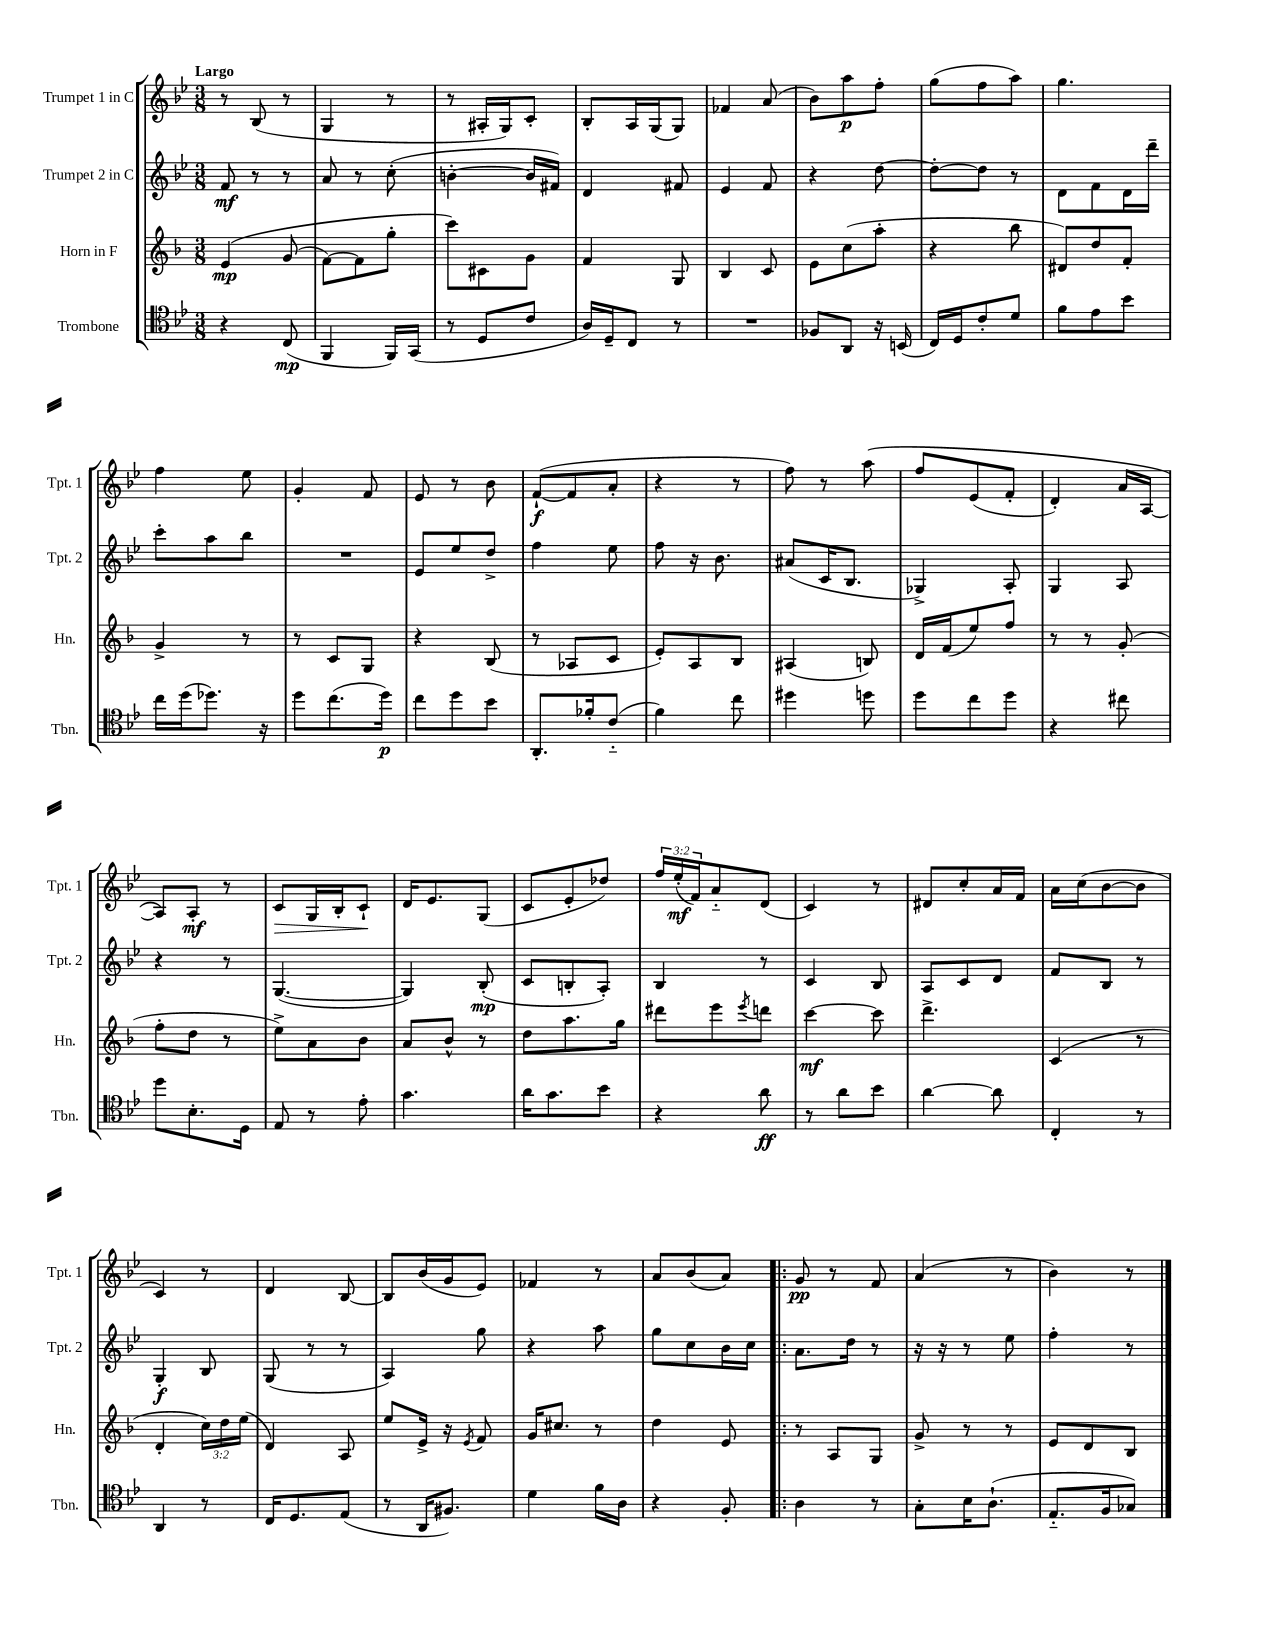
<<
\new StaffGroup <<
\new Staff = "s0" \with { instrumentName = "Trumpet 1 in C" shortInstrumentName = "Tpt. 1" } {
    \clef treble \key bes \major \numericTimeSignature \time 3/8 \override Staff.TupletNumber.text = #tuplet-number::calc-fraction-text \tempo "Largo"
    r8 bes8( r8 |
    g4 r8 |
    r8 ais16-. g16) c'8-. |
    bes8-. a16 g16( g8) |
    fes'4 a'8( |
    bes'8) a''8\p f''8-. |
    g''8( f''8 a''8) |
    g''4. |
    f''4 ees''8 |
    g'4-. f'8 |
    ees'8 r8 bes'8 |
    f'8~-!\f( f'8 a'8-. |
    r4 r8 |
    f''8) r8 a''8\( |
    f''8 ees'8( f'8-. |
    d'4-.) a'16 a16~ |
    a8\) a8-.\mf r8 |
    c'8\> g16 bes16-. c'8-!\! |
    d'16 ees'8. g8( |
    c'8 ees'8-. des''8) |
    \tuplet 3/2 { f''16 ees''16-.\mf( f'16) } a'8-_ d'8( |
    c'4) r8 |
    dis'8 c''8-. a'16 f'16 |
    a'16 c''16( bes'8~ bes'8 |
    c'4) r8 |
    d'4 bes8~ |
    bes8 bes'16( g'16 ees'8) |
    fes'4 r8 |
    a'8 bes'8( a'8) |
    \bar ".|:" g'8\pp r8 f'8 |
    a'4( r8 |
    bes'4) r8 \bar "|." |
}
\new Staff = "s1" \with { instrumentName = "Trumpet 2 in C" shortInstrumentName = "Tpt. 2" } {
    \clef treble \key bes \major \numericTimeSignature \time 3/8
    f'8\mf r8 r8 |
    a'8 r8 c''8-.( |
    b'4~-. b'16 fis'16) |
    d'4 fis'8 |
    ees'4 f'8 |
    r4 d''8~ |
    d''8~-. d''8 r8 |
    d'8 f'8 d'16 d'''16-- |
    c'''8-. a''8 bes''8 |
    R4. |
    ees'8 ees''8 d''8-> |
    f''4 ees''8 |
    f''8 r16 bes'8. |
    ais'8( c'16 bes8. |
    ges4->) a8-. |
    g4 a8 |
    r4 r8 |
    g4.~( |
    g4) bes8-.\mp( |
    c'8 b8-. a8-.) |
    bes4 r8 |
    c'4 bes8 |
    a8 c'8 d'8 |
    f'8 bes8 r8 |
    g4-.\f bes8 |
    g8( r8 r8 |
    a4) g''8 |
    r4 a''8 |
    g''8 c''8 bes'16 c''16 |
    \bar ".|:" a'8. d''16 r8 |
    r16 r16 r8 ees''8 |
    f''4-. r8 \bar "|." |
}
\new Staff = "s2" \with { instrumentName = "Horn in F" shortInstrumentName = "Hn." } {
    \clef treble \key f \major \numericTimeSignature \time 3/8 \override Staff.TupletNumber.text = #tuplet-number::calc-fraction-text
    e'4\mp\( g'8( |
    f'8~) f'8 g''8-. |
    c'''8\) cis'8 g'8 |
    f'4 g8 |
    bes4 c'8 |
    e'8 c''8( a''8-. |
    r4 bes''8 |
    dis'8) d''8 f'8-. |
    g'4-> r8 |
    r8 c'8 g8 |
    r4 bes8( |
    r8 aes8 c'8 |
    e'8-.) a8 bes8 |
    ais4( b8) |
    d'16 f'16( e''8) f''8 |
    r8 r8 g'8-.( |
    f''8-. d''8 r8 |
    e''8->) a'8 bes'8 |
    a'8 bes'8-^ r8 |
    d''8 a''8. g''16 |
    dis'''8 e'''8 \acciaccatura { e'''8 } d'''8 |
    c'''4~\mf c'''8 |
    d'''4.-> |
    c'4( r8 |
    d'4-. \tuplet 3/2 { c''16) d''16 e''16( } |
    d'4) a8 |
    e''8 e'16-> r16 \acciaccatura { e'8 } f'8 |
    g'16 cis''8. r8 |
    d''4 e'8 |
    \bar ".|:" r8 a8 g8 |
    g'8-> r8 r8 |
    e'8 d'8 bes8 \bar "|." |
}
\new Staff = "s3" \with { instrumentName = "Trombone" shortInstrumentName = "Tbn." } {
    \clef tenor \key bes \major \numericTimeSignature \time 3/8
    r4 c8\mp( |
    f,4 f,16) g,16( |
    r8 d8 c'8 |
    a16) d16-- c8 r8 |
    R4. |
    fes8 a,8 r16 b,16( |
    c16) d16 c'8-. d'8 |
    f'8 ees'8 bes'8 |
    c''16 d''16( des''8.) r16 |
    d''8 c''8.( d''16\p) |
    c''8 d''8 bes'8 |
    a,8.-. fes'16-. c'8-_( |
    f'4) c''8 |
    dis''4 d''8 |
    d''8 c''8 d''8 |
    r4 cis''8 |
    d''8 bes8.-. d16 |
    ees8 r8 ees'8-. |
    g'4. |
    a'16 g'8. bes'8 |
    r4 a'8\ff |
    r8 a'8 bes'8 |
    a'4~ a'8 |
    c4-. r8 |
    a,4 r8 |
    c16 d8. ees8( |
    r8 a,16 fis8.) |
    d'4 f'16 a16 |
    r4 f8-. |
    \bar ".|:" a4 r8 |
    g8-. bes16 a8.-!( |
    ees8.-_ f16 ges8) \bar "|." |
}
>>
>>
\layout { \context { \Score \remove "Bar_number_engraver" } }
